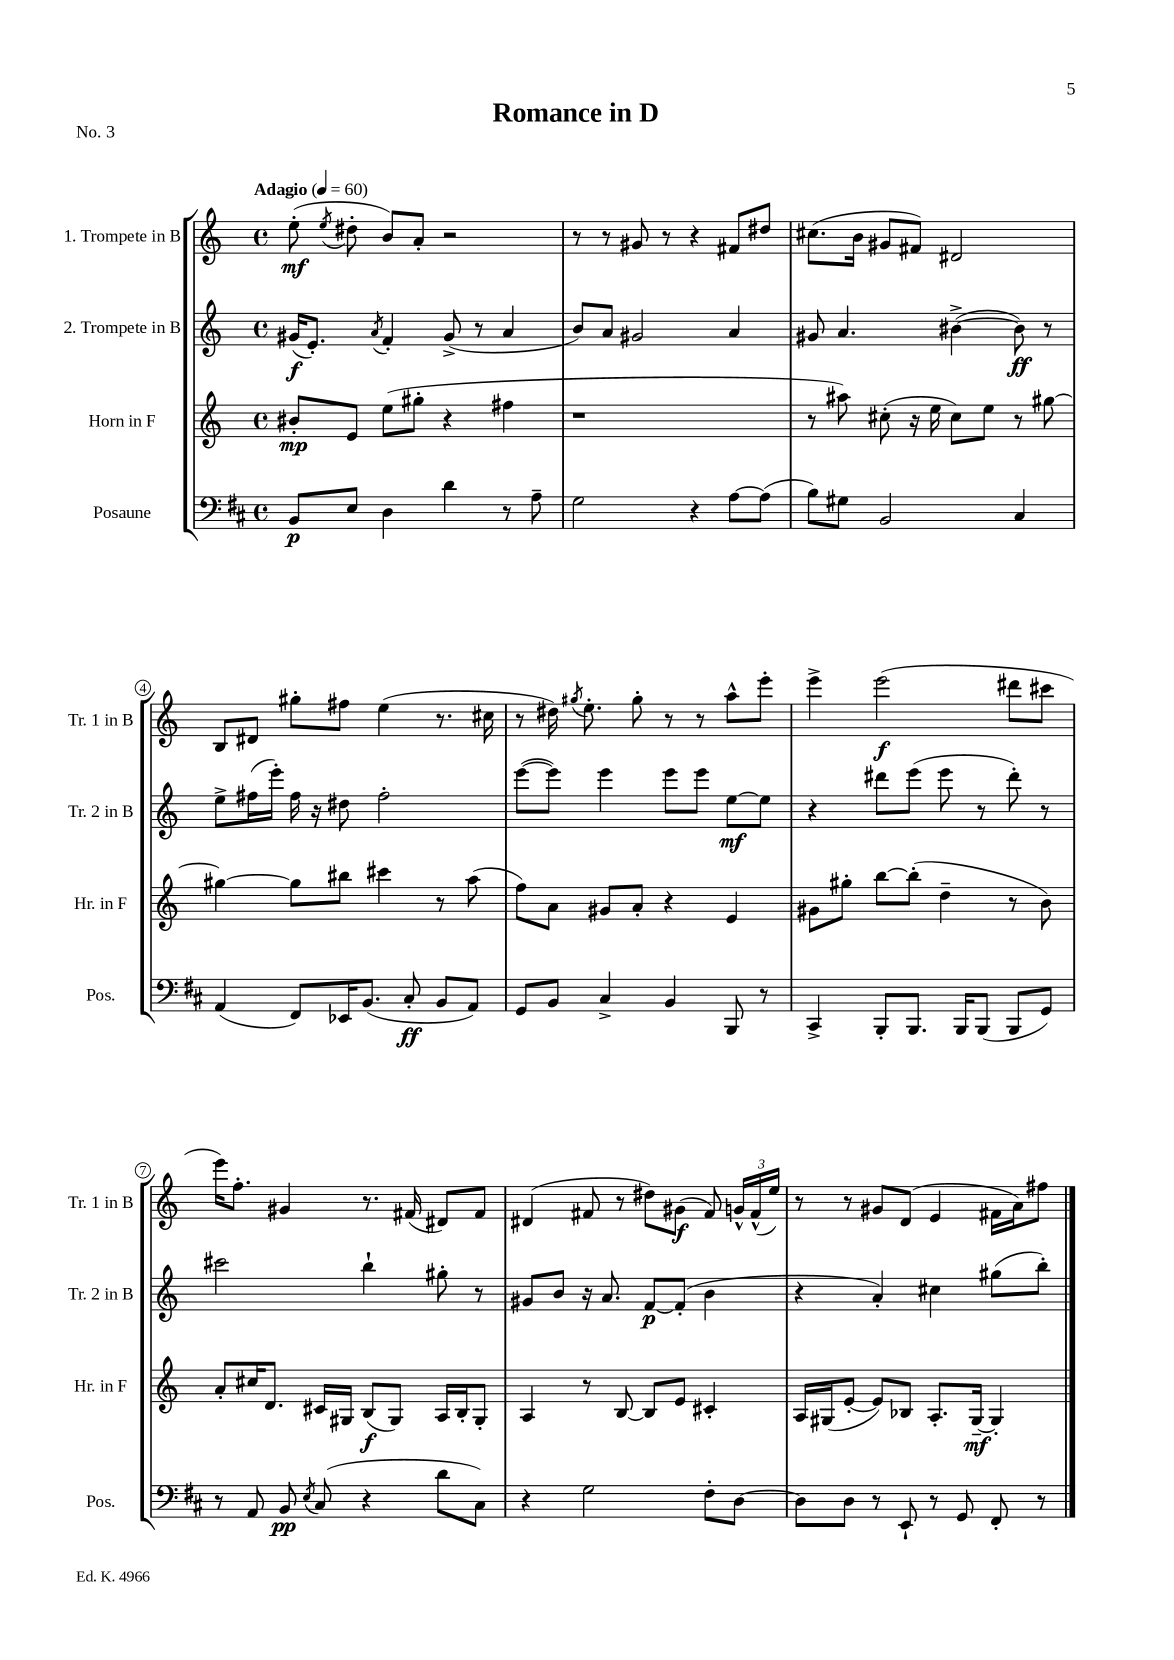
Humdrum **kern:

**kern	**kern	**kern	**kern
*staff4	*staff3	*staff2	*staff1
*clefF4	*clefG2	*clefG2	*clefG2
*k[f#c#]	*k[]	*k[]	*k[]
*M4/4	*M4/4	*M4/4	*M4/4
*met(c)	*met(c)	*met(c)	*met(c)
*MM60	*MM60	*MM60	*MM60
8BB	8b#'	(16g#	(8ee'
.	.	8.e')	.
.	.	.	8qee
8E	8e	.	8dd#'
.	.	8qa	.
4D	(8ee	4f'	8b)
.	8gg#'	.	8a'
4d	4r	(8g#^	2r
.	.	8r	.
8r	4ff#	4a	.
8A~	.	.	.
=	=	=	=
2G	1r	8b)	8r
.	.	8a	8r
.	.	2g#	8g#
.	.	.	8r
4r	.	.	4r
[8A	.	4a	8f#
(8A]	.	.	8dd#
=	=	=	=
8B)	8r	8g#	(8.cc#
8G#	8aa#)	4.a	.
.	.	.	16b
2BB	(8cc#'	.	8g#
.	16r	.	8f#)
.	16ee	.	.
.	8cc#)	([4b#^	2d#
.	8ee	.	.
4C#	8r	8b#])	.
.	[8gg#	8r	.
=	=	=	=
(4AA	4gg#_	8ee^	8B
.	.	(16ff#	8d#
.	.	16eee')	.
8FF#)	8gg#]	16ff#	8gg#'
.	.	16r	.
16EE-	8bb#	8dd#	8ff#
(8.BB	.	.	.
.	4ccc#	2ff#'	(4ee
8C#'	.	.	.
8BB	8r	.	8.r
8AA)	(8aa	.	.
.	.	.	16cc#
=	=	=	=
8GG	8ff)	([8eee	8r
8BB	8a	8eee])	16dd#)
.	.	.	8qgg#
.	.	.	8.ee'
4C#^	8g#	4eee	.
.	8a'	.	8gg#'
4BB	4r	8eee	8r
.	.	8eee	8r
8BBB	4e	[8ee	8aa^^
8r	.	8ee]	8eee'
=	=	=	=
4CC#^	8g#	4r	4eee^
.	8gg#'	.	.
8BBB'	[8bb	8ddd#	(2eee
8.BBB	(8bb']	(8eee	.
.	4dd~	8eee	.
16BBB	.	.	.
(8BBB	.	8r	.
8BBB	8r	8ddd#')	8ddd#
8GG)	8b)	8r	8ccc#
=	=	=	=
8r	8a'	2ccc#	16eee)
.	.	.	8.ff'
8AA	16cc#	.	.
.	8.d	.	.
8BB	.	.	4g#
8qE	.	.	.
(8C#	16c#	.	.
.	16G#	.	.
4r	(8B	4bb`	8.r
.	8G#)	.	.
.	.	.	(16f#
8d	16A	8gg#'	8d#)
.	16B'	.	.
8C#)	8G#'	8r	8f#
=	=	=	=
4r	4A	8g#	(4d#
.	.	8b	.
2G	8r	16r	8f#
.	.	8.a	.
.	[8B	.	8r
.	8B]	[8f	8dd#)
.	8e	(8f']	(8g#
8F#'	4c#'	4b	8f#)
[8D	.	.	24g^^
.	.	.	(24f#^^
.	.	.	24ee)
=	=	=	=
8D]	16A	4r	8r
.	(16G#	.	.
8D	[8e'	.	8r
8r	8e])	4a')	8g#
8EE`	8B-	.	(8d
8r	8.A'	4cc#	4e
8GG	.	.	.
.	[16G#~	.	.
8FF#'	4G#']	(8gg#	16f#
.	.	.	16a)
8r	.	8bb')	8ff#
==	==	==	==
*-	*-	*-	*-
